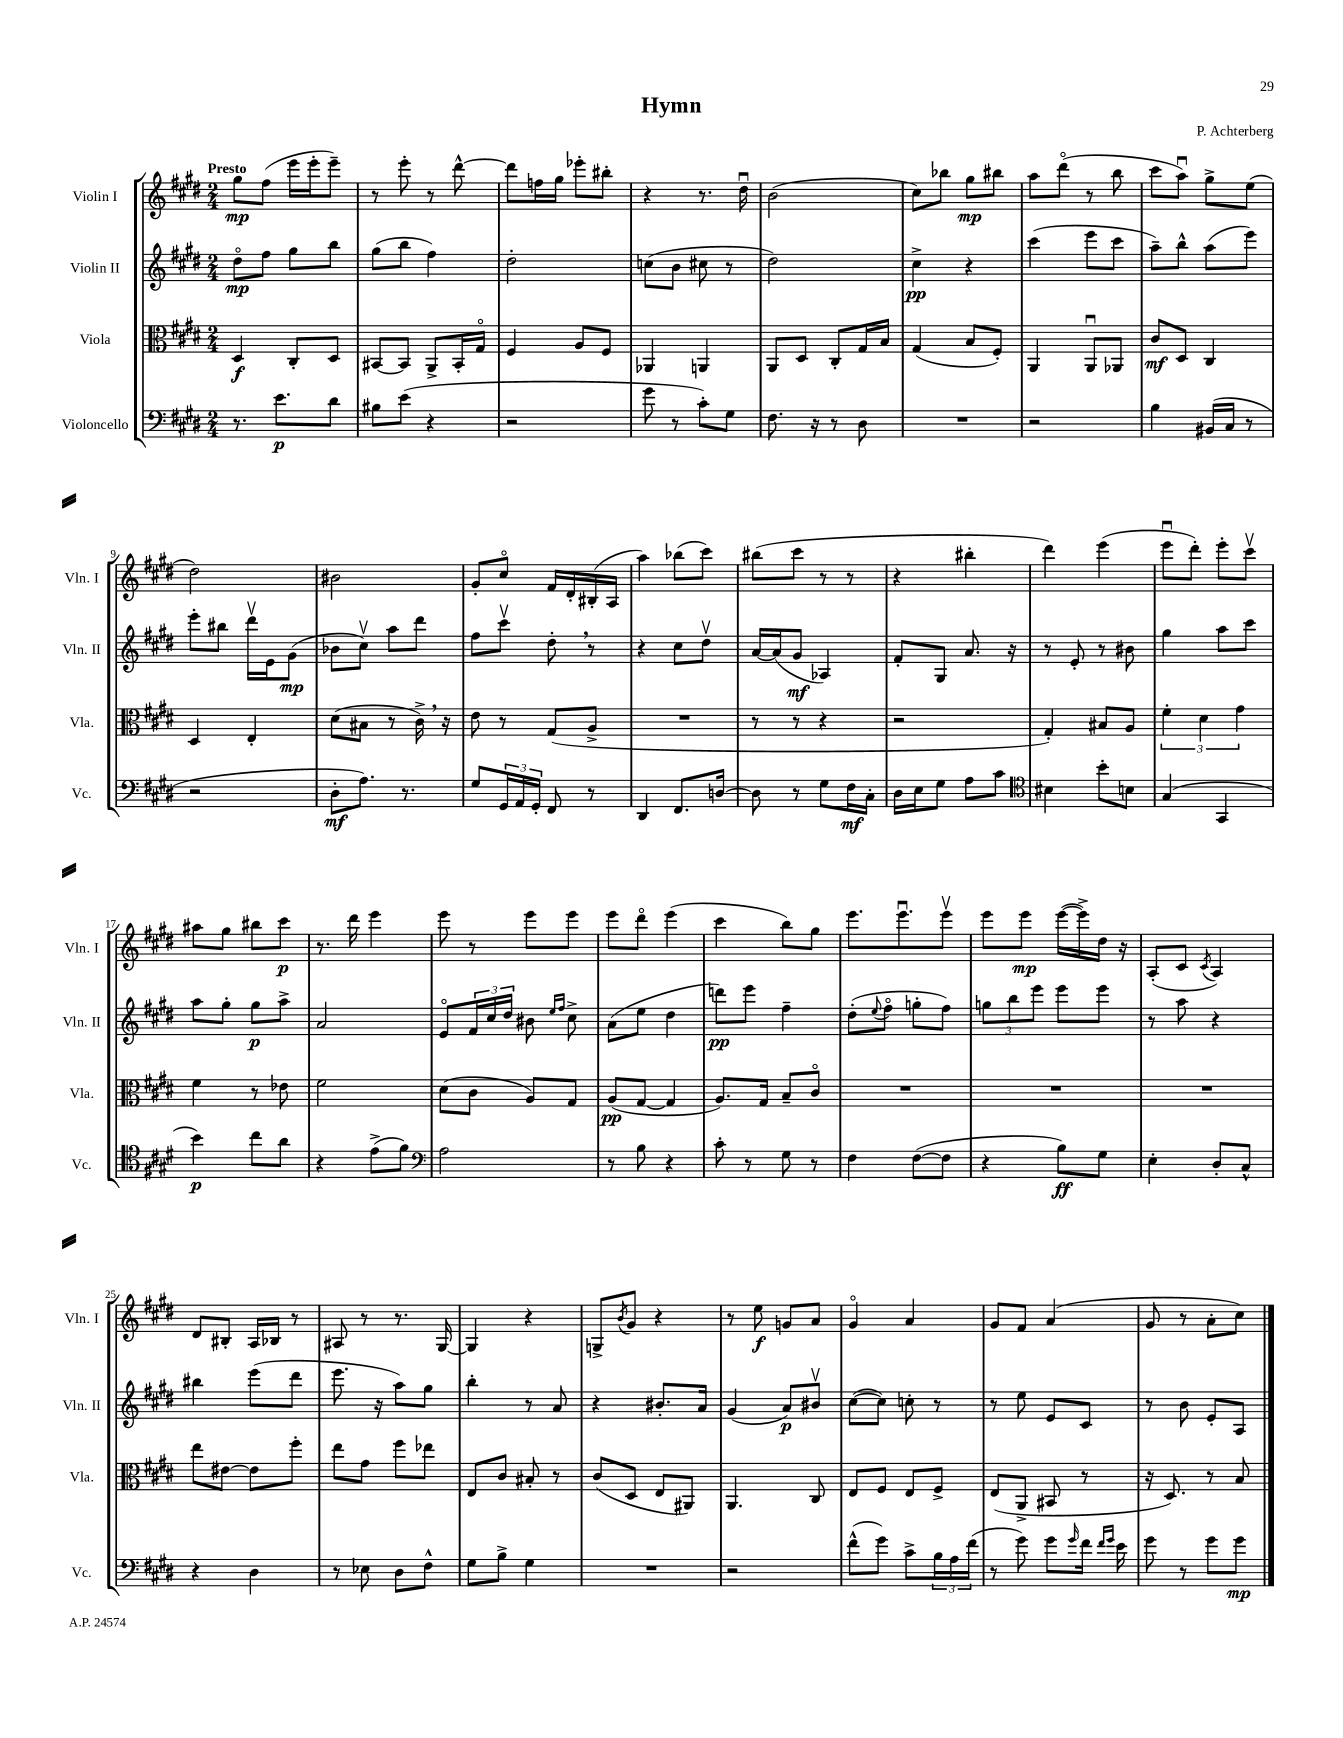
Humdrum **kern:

**kern	**dynam	**kern	**dynam	**kern	**dynam	**kern	**dynam
*part4	*part4	*part3	*part3	*part2	*part2	*part1	*part1
*staff4	*staff4	*staff3	*staff3	*staff2	*staff2	*staff1	*staff1
*I"Violoncello	*	*I"Viola	*	*I"Violin II	*	*I"Violin I	*
*I'Vc.	*	*I'Vla.	*	*I'Vln. II	*	*I'Vln. I	*
*clefF4	*	*clefC3	*	*clefG2	*	*clefG2	*
*k[f#c#g#d#]	*	*k[f#c#g#d#]	*	*k[f#c#g#d#]	*	*k[f#c#g#d#]	*
*M2/4	*	*M2/4	*	*M2/4	*	*M2/4	*
=1	=1	=1	=1	=1	=1	=1	=1
!	!	!	!	!	!	!LO:TX:a:B:t=Presto	!
8.r	.	4D#/	f	8dd#\L	mp	8gg#\L	mp
.	.	.	.	8ff#\J	.	(8ff#\J	.
8.e\L	p	.	.	.	.	.	.
.	.	8C#'/L	.	8gg#\L	.	16eee\LL	.
.	.	.	.	.	.	16eee'\J	.
8d#\J	.	8D#/J	.	8bb\J	.	8eee~\J)	.
=2	=2	=2	=2	=2	=2	=2	=2
8B#X\L	.	[8BB#X/L	.	(8gg#\L	.	8r	.
(8e\J	.	8BB#/J]	.	8bb\J	.	8eee'\	.
4r	.	8AA^/L	.	4ff#\)	.	8r	.
.	.	16BB#'/L	.	.	.	[8ddd#^^\	.
.	.	16G#/JJ	.	.	.	.	.
=3	=3	=3	=3	=3	=3	=3	=3
2r	.	4F#/	.	2dd#'\	.	8ddd#\L]	.
.	.	.	.	.	.	16ffn\L	.
.	.	.	.	.	.	16gg#\JJ	.
.	.	8A/L	.	.	.	8eee-X'\L	.
.	.	8F#/J	.	.	.	8bb#X'\J	.
=4	=4	=4	=4	=4	=4	=4	=4
8g#\	.	4AA-X/	.	(8ccn\L	.	4r	.
8r	.	.	.	8b\J	.	.	.
8c#'\L)	.	4AAn/	.	8cc#X\	.	8.r	.
8G#\J	.	.	.	8r	.	.	.
.	.	.	.	.	.	16dd#u\	.
=5	=5	=5	=5	=5	=5	=5	=5
8.F#\	.	8AA/L	.	2dd#\)	.	(2b\	.
.	.	8D#/J	.	.	.	.	.
16r	.	.	.	.	.	.	.
8r	.	8C#'/L	.	.	.	.	.
8D#\	.	16G#/L	.	.	.	.	.
.	.	16B/JJ	.	.	.	.	.
=6	=6	=6	=6	=6	=6	=6	=6
2r	.	(4G#/	.	4cc#^\	pp	8cc#\L)	.
.	.	.	.	.	.	8bb-X\J	.
.	.	8B/L	.	4r	.	8gg#\L	mp
.	.	8F#'/J)	.	.	.	8bb#X\J	.
=7	=7	=7	=7	=7	=7	=7	=7
2r	.	4AA/	.	(4ccc#\	.	8aa\L	.
.	.	.	.	.	.	(8ddd#\J	.
.	.	8AAu/L	.	8eee\L	.	8r	.
.	.	8AA-X/J	.	8ccc#\J	.	8bb\	.
=8	=8	=8	=8	=8	=8	=8	=8
4B\	.	8c#/L	mf	8aa~\L)	.	8ccc#\L	.
.	.	8D#/J	.	8bb^^\J	.	8aau\J)	.
(16BB#X/LL	.	4C#/	.	(8aa\L	.	8gg#^\L	.
16C#/JJ	.	.	.	.	.	.	.
8r	.	.	.	8eee\J)	.	(8ee\J	.
!!LO:LB:g=z
=9	=9	=9	=9	=9	=9	=9	=9
2r	.	4D#/	.	8eee'\L	.	2dd#\)	.
.	.	.	.	8bb#X\J	.	.	.
.	.	4E'/	.	16ddd#v\LL	.	.	.
.	.	.	.	16e\J	.	.	.
.	.	.	.	(8g#\J	mp	.	.
=10	=10	=10	=10	=10	=10	=10	=10
8D#'\L	mf	(8d#\L	.	8b-X\L	.	2b#X\	.
8.A\J)	.	8B#X\J	.	8cc#v\J)	.	.	.
.	.	8r	.	8aa\L	.	.	.
8.r	.	.	.	.	.	.	.
.	.	16c#^,\)	.	8ddd#\J	.	.	.
.	.	16r	.	.	.	.	.
=11	=11	=11	=11	=11	=11	=11	=11
8G#/L	.	8e\	.	8ff#\L	.	8g#'/L	.
24GG#/L	.	8r	.	8ccc#v\J	.	8cc#/J	.
24AA/	.	.	.	.	.	.	.
24GG#'/JJ	.	.	.	.	.	.	.
8FF#/	.	(8G#/L	.	8dd#',\	.	16f#/LL	.
.	.	.	.	.	.	16d#'/	.
8r	.	8A^/J	.	8r	.	(16B#X'/	.
.	.	.	.	.	.	16A/JJ	.
=12	=12	=12	=12	=12	=12	=12	=12
4DD#/	.	2r	.	4r	.	4aa\)	.
8.FF#/L	.	.	.	8cc#\L	.	(8bb-X\L	.
.	.	.	.	8dd#v\J	.	8ccc#\J)	.
[16Dn/Jk	.	.	.	.	.	.	.
=13	=13	=13	=13	=13	=13	=13	=13
8D\]	.	8r	.	[16a/LL	.	(8bb#X\L	.
.	.	.	.	(16a/J]	.	.	.
8r	.	8r	.	8g#/J	mf	8ccc#\J	.
8G#\L	.	4r	.	4A-X/)	.	8r	.
16F#\L	mf	.	.	.	.	8r	.
16C#'\JJ	.	.	.	.	.	.	.
=14	=14	=14	=14	=14	=14	=14	=14
16D#\LL	.	2r	.	8f#'/L	.	4r	.
16E\J	.	.	.	.	.	.	.
8G#\J	.	.	.	8G#/J	.	.	.
8A\L	.	.	.	8.a/	.	4bb#X'\	.
8c#\J	.	.	.	.	.	.	.
.	.	.	.	16r	.	.	.
=15	=15	=15	=15	=15	=15	=15	=15
*clefC4	*	*	*	*	*	*	*
4B#X\	.	4G#'/)	.	8r	.	4ddd#\)	.
.	.	.	.	8e'/	.	.	.
8b'\L	.	8B#X/L	.	8r	.	(4eee\	.
8Bn\J	.	8A/J	.	8b#X\	.	.	.
=16	=16	=16	=16	=16	=16	=16	=16
(4G#/	.	6f#'\	.	4gg#\	.	8eeeu\L	.
.	.	.	.	.	.	8ddd#'\J)	.
.	.	6d#\	.	.	.	.	.
4GG#/	.	.	.	8aa\L	.	8eee'\L	.
.	.	6g#\	.	.	.	.	.
.	.	.	.	8ccc#\J	.	8ccc#v\J	.
!!LO:LB:g=z
=17	=17	=17	=17	=17	=17	=17	=17
4b\)	p	4f#\	.	8aa\L	.	8aa#X\L	.
.	.	.	.	8gg#'\J	.	8gg#\J	.
8cc#\L	.	8r	.	8gg#\L	p	8bb#X\L	.
8a\J	.	8e-X\	.	8aa^\J	.	8ccc#\J	p
=18	=18	=18	=18	=18	=18	=18	=18
4r	.	2f#\	.	2a/	.	8.r	.
.	.	.	.	.	.	16ddd#\	.
(8e^\L	.	.	.	.	.	4eee\	.
8f#\J)	.	.	.	.	.	.	.
=19	=19	=19	=19	=19	=19	=19	=19
*clefF4	*	*	*	*	*	*	*
2A\	.	(8d#\L	.	8e/L	.	8eee\	.
.	.	8c#\J	.	24f#/L	.	8r	.
.	.	.	.	24cc#/	.	.	.
.	.	.	.	24dd#/JJ	.	.	.
.	.	8A/L)	.	8b#X\	.	8eee\L	.
.	.	.	.	16qqee/LL	.	.	.
.	.	.	.	16qqff#/JJ	.	.	.
.	.	8G#/J	.	8cc#^\	.	8eee\J	.
=20	=20	=20	=20	=20	=20	=20	=20
8r	.	(8A/L	pp	(8a\L	.	8eee\L	.
8B\	.	[8G#/J	.	8ee\J	.	8ddd#\J	.
4r	.	4G#/]	.	4dd#\	.	(4eee\	.
=21	=21	=21	=21	=21	=21	=21	=21
8c#'\	.	8.A/L)	.	8dddn\L)	pp	4ccc#\	.
8r	.	.	.	8eee\J	.	.	.
.	.	16G#/Jk	.	.	.	.	.
8G#\	.	8B~/L	.	4ff#~\	.	8bb\L)	.
8r	.	8c#/J	.	.	.	8gg#\J	.
=22	=22	=22	=22	=22	=22	=22	=22
4F#\	.	2r	.	(8dd#'\L	.	8.eee\L	.
.	.	.	.	8qqee/	.	.	.
.	.	.	.	8ff#\J	.	.	.
.	.	.	.	.	.	8.eeeu\	.
([8F#\L	.	.	.	8ggn'\L	.	.	.
8F#\J]	.	.	.	8ff#\J)	.	8eeev\J	.
=23	=23	=23	=23	=23	=23	=23	=23
4r	.	2r	.	12ggn\L	.	8eee\L	.
.	.	.	.	12bb\	.	.	.
.	.	.	.	.	.	8eee\J	mp
.	.	.	.	12eee\J	.	.	.
8B\L)	ff	.	.	8eee\L	.	([16eee\LL	.
.	.	.	.	.	.	16eee^\])	.
8G#\J	.	.	.	8eee\J	.	16dd#\JJ	.
.	.	.	.	.	.	16r	.
=24	=24	=24	=24	=24	=24	=24	=24
4E'\	.	2r	.	8r	.	(8A'/L	.
.	.	.	.	8aa\	.	8c#/J	.
.	.	.	.	.	.	8qc#/	.
8D#'/L	.	.	.	4r	.	4A/)	.
8C#^^/J	.	.	.	.	.	.	.
!!LO:LB:g=z
=25	=25	=25	=25	=25	=25	=25	=25
4r	.	8ee\L	.	4bb#X\	.	8d#/L	.
.	.	[8e#X\J	.	.	.	8B#X'/J	.
4D#\	.	8e#\L]	.	(8eee\L	.	16A/LL	.
.	.	.	.	.	.	16B-X/JJ	.
.	.	8ff#'\J	.	8ddd#\J	.	8r	.
=26	=26	=26	=26	=26	=26	=26	=26
8r	.	8ee\L	.	8.eee\	.	8A#X/	.
8E-X\	.	8g#\J	.	.	.	8r	.
.	.	.	.	16r	.	.	.
8D#\L	.	8ff#\L	.	8aa\L)	.	8.r	.
8F#^^\J	.	8ee-X\J	.	8gg#\J	.	.	.
.	.	.	.	.	.	[16G#/	.
=27	=27	=27	=27	=27	=27	=27	=27
8G#\L	.	8E/L	.	4bb'\	.	4G#/]	.
8B^\J	.	8c#/J	.	.	.	.	.
4G#\	.	8B#X'/	.	8r	.	4r	.
.	.	8r	.	8a/	.	.	.
=28	=28	=28	=28	=28	=28	=28	=28
2r	.	(8c#/L	.	4r	.	8Gn^/L	.
.	.	.	.	.	.	8qb/	.
.	.	8D#/J	.	.	.	8g#/J	.
.	.	8E/L	.	8.b#X'/L	.	4r	.
.	.	8AA#X/J)	.	.	.	.	.
.	.	.	.	16a/Jk	.	.	.
=29	=29	=29	=29	=29	=29	=29	=29
2r	.	4.AA/	.	(4g#/	.	8r	.
.	.	.	.	.	.	8ee\	f
.	.	.	.	8a/L)	p	8gn/L	.
.	.	8C#/	.	8b#Xv/J	.	8a/J	.
=30	=30	=30	=30	=30	=30	=30	=30
(8f#^^\L	.	8E/L	.	([8cc#\L	.	4g#/	.
8g#\J)	.	8F#/J	.	8cc#\J])	.	.	.
8c#^\L	.	8E/L	.	8ccn'\	.	4a/	.
24B\L	.	8F#^/J	.	8r	.	.	.
24A\	.	.	.	.	.	.	.
(24f#\JJ	.	.	.	.	.	.	.
=31	=31	=31	=31	=31	=31	=31	=31
8r	.	(8E/L	.	8r	.	8g#/L	.
8g#\)	.	8AA^/J	.	8ee\	.	8f#/J	.
8g#\L	.	8BB#X/	.	8e/L	.	(4a/	.
16qqg#/	.	.	.	.	.	.	.
16f#\Jk	.	8r	.	8c#/J	.	.	.
16qqf#/LL	.	.	.	.	.	.	.
16qqg#/JJ	.	.	.	.	.	.	.
16e\	.	.	.	.	.	.	.
=32	=32	=32	=32	=32	=32	=32	=32
8g#\	.	16r	.	8r	.	8g#/	.
.	.	8.D#/)	.	.	.	.	.
8r	.	.	.	8b\	.	8r	.
8g#\L	.	8r	.	8e'/L	.	8a'\L	.
8g#\J	mp	8B/	.	8A/J	.	8cc#\J)	.
==	==	==	==	==	==	==	==
*-	*-	*-	*-	*-	*-	*-	*-
